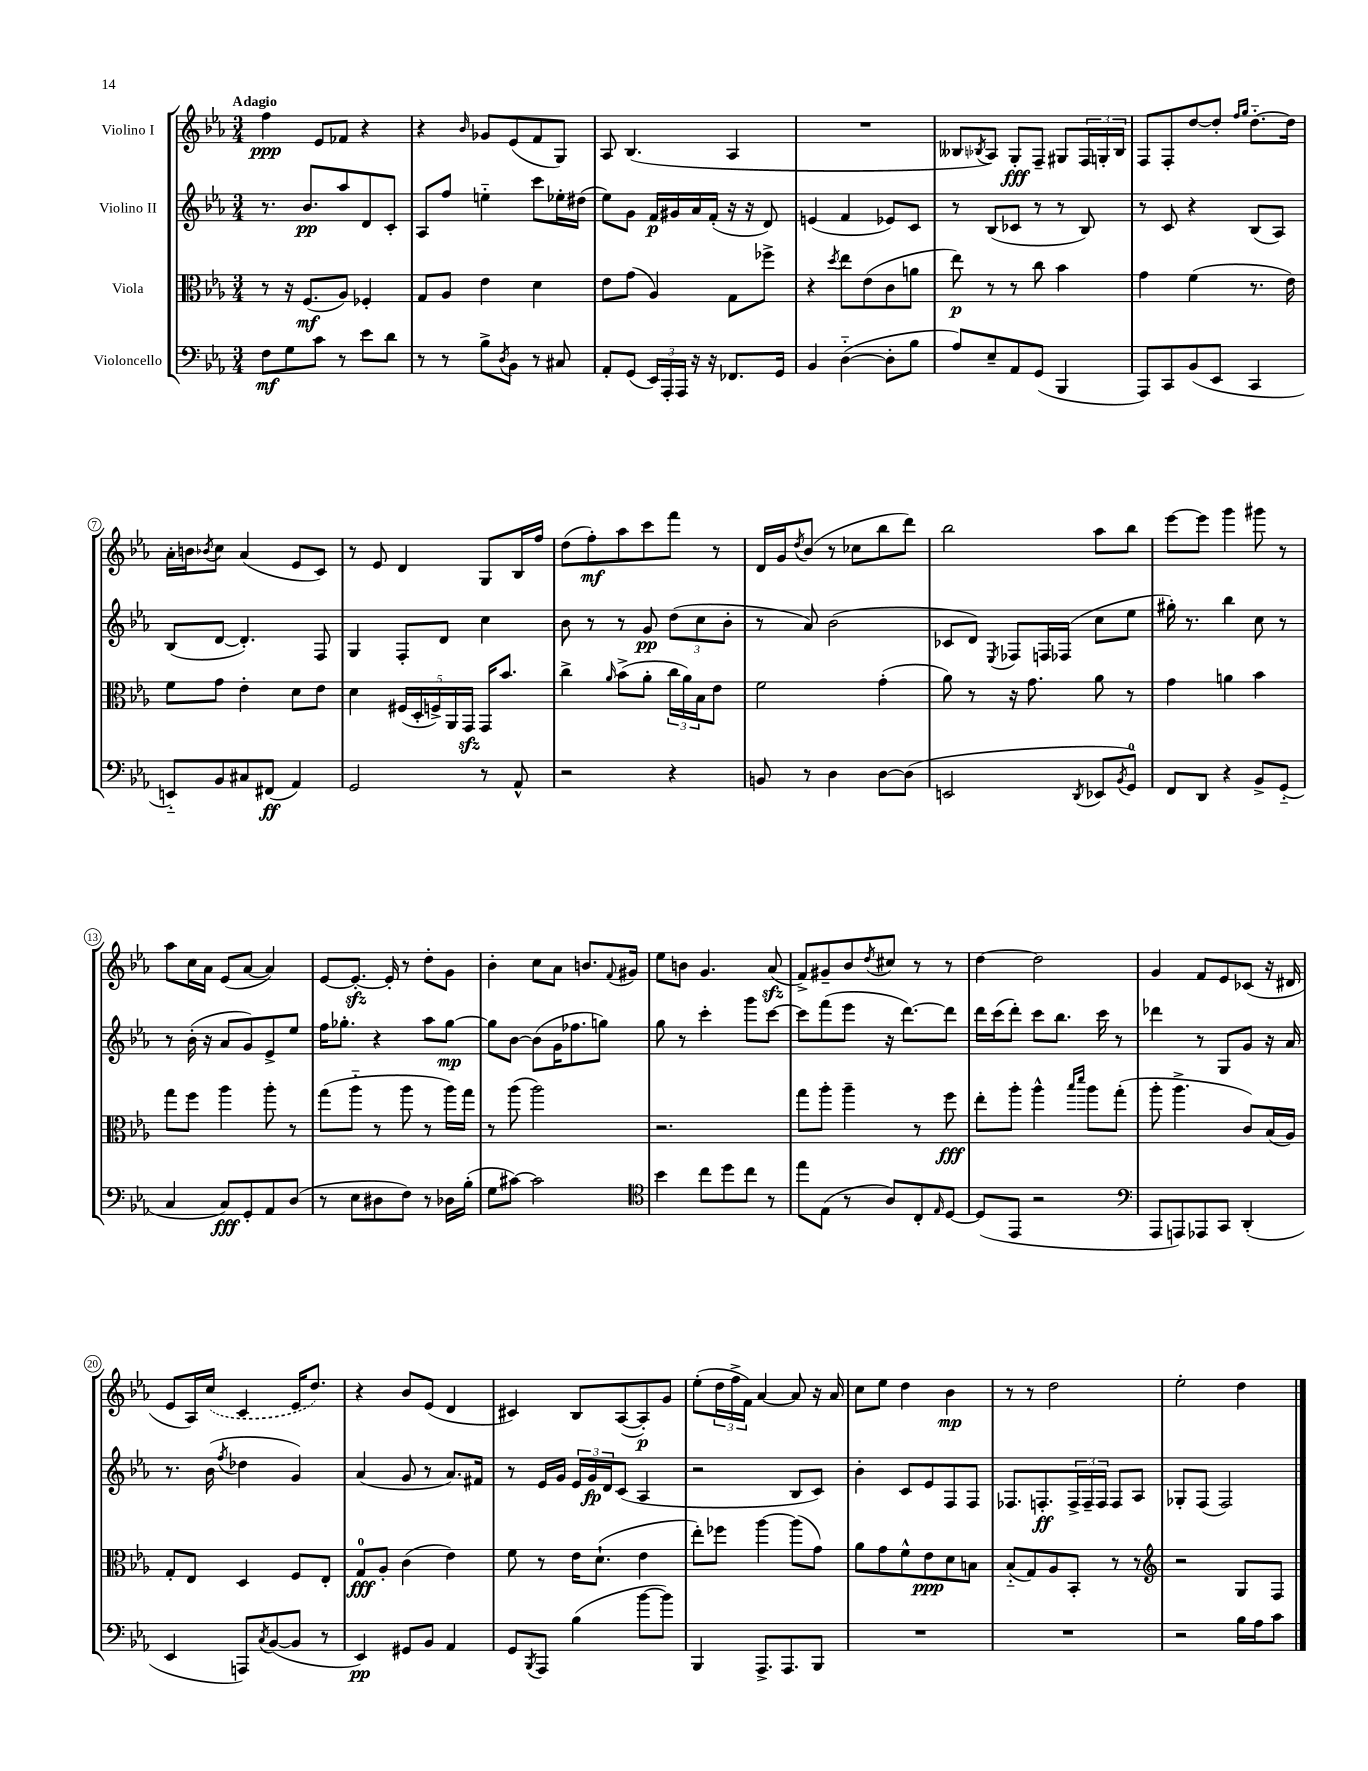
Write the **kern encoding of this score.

**kern	**kern	**kern	**kern
*staff4	*staff3	*staff2	*staff1
*clefF4	*clefC3	*clefG2	*clefG2
*k[b-e-a-]	*k[b-e-a-]	*k[b-e-a-]	*k[b-e-a-]
*M3/4	*M3/4	*M3/4	*M3/4
8F	8r	8.r	4ff
8G	16r	.	.
.	(8.F	8.b-	.
8c	.	.	8e-
8r	8A-)	8aa-	8f-
8e-	4F-'	8d	4r
8d	.	8c'	.
=	=	=	=
8r	8G	8A-	4r
8r	8A-	8ff	.
.	.	.	16qqb-
8B-^	4e-	4ee'~	8g-
8qD	.	.	.
8BB-	.	.	(8e-
8r	4d	8ccc	8f
8C#	.	16ee-'	8G)
.	.	(16dd#	.
=	=	=	=
8AA-'	8e-	8ee-)	8A-
(8GG	(8g	8g	(4.B-
24EE-)	4A-)	16f	.
24AAA-'	.	.	.
.	.	16g#	.
24AAA-	.	.	.
16r	.	16a-	.
16r	.	(16f'	.
8.FF-	8G	16r	4A-
.	.	16r	.
.	8ff-^	8d)	.
16GG	.	.	.
=	=	=	=
4BB-	4r	(4e	2.r
.	8qdd	.	.
([4D'~	8ee-	4f	.
.	(8e-	.	.
8D']	8c	8e-)	.
8B-	8a	8c	.
=	=	=	=
8A-)	8ee-)	8r	8B--
.	.	.	8qB-
8E-~	8r	(8B-	8A-)
8AA-	8r	8c-	8G'
(8GG	8cc	8r	8F~
4BBB-	4b-	8r	8G#
.	.	8B-)	24F
.	.	.	24G'
.	.	.	24B-
=	=	=	=
8AAA-)	4g	8r	8F
8CC	.	8c	8F'
(8BB-	(4f	4r	[8dd
8EE-	.	.	8dd']
.	.	.	16qqff
.	.	.	16qqgg
4CC	8.r	(8B-	[8.dd'~
.	.	8A-)	.
.	16e-)	.	16dd]
=	=	=	=
8EE'~)	8f	(8B-	16a-'
.	.	.	16b
.	.	.	8qb-
8BB-	8g	[8d	8cc
8C#	4e-'	4.d'])	(4a-
(8FF#	.	.	.
4AA-)	8d	.	8e-
.	8e-	8F	8c)
=	=	=	=
2GG	4d	4G	8r
.	.	.	8e-
.	(20F#	8F'	4d
.	20D'	.	.
.	20F^)	.	.
.	.	8d	.
.	20AA-	.	.
.	20GG	.	.
8r	16GG	4cc	8G
.	8.b-	.	.
8AA-^^	.	.	16B-
.	.	.	16ff
=	=	=	=
2r	4cc^	8b-	(8dd
.	.	8r	8ff')
.	16qqa-	.	.
.	(8b-^	8r	8aa-
.	8a-'	8g	8ccc
4r	24cc	(12dd	8fff
.	24a-)	.	.
.	24B-	12cc	.
.	8e-	.	8r
.	.	12b-'	.
=	=	=	=
8BB	2f	8r	16d
.	.	.	16g
.	.	.	8qdd
8r	.	8a-)	(8b-
4D	.	(2b-	8r
.	.	.	8cc-
[8D	(4g'	.	8bb-
(8D]	.	.	8ddd)
=	=	=	=
2EE	8a-)	8c-	2bb-
.	8r	8d)	.
.	.	8qE-	.
.	16r	8F-	.
.	8.g	.	.
.	.	16F	.
.	.	(16F-	.
8qDD	.	.	.
8EE-	8a-	8cc	8aa-
8qBB-	.	.	.
8GG)	8r	8ee-	8bb-
=	=	=	=
8FF	4g	16gg#')	[8eee-
.	.	8.r	.
8DD	.	.	8eee-]
4r	4a	4bb-	4ggg
8BB-^	4b-	8cc	8ggg#
(8GG'~	.	8r	8r
=	=	=	=
4C	8gg	8r	8aa-
.	8ff	(16b-'	16cc
.	.	16r	16a-
8C)	4aa-	8a-	(8e-
8GG'	.	8g)	[8a-
8AA-	8aa-'	8e-^	4a-])
(8D	8r	8ee-	.
=	=	=	=
8r	(8gg	16ff	[8e-
.	.	8.gg-'	.
8E-	8aa-'~	.	8.e-'_
8D#	8r	4r	.
.	.	.	16e-']
8F)	8aa-	.	8r
8r	8r	8aa-	8dd'
16D-	16aa-)	[8gg-	8g
(16B-'	16gg	.	.
=	=	=	=
8G	8r	8gg-]	4b-'
[8c#)	(8aa-	[8b-	.
2c#]	2aa-)	(8b-]	8cc
.	.	16g	8a-
.	.	8.ff-	.
.	.	.	8.b
.	.	8gg)	.
.	.	.	8qqf
.	.	.	16g#
=	=	=	=
*clefC4	*	*	*
4b-	2.r	8gg	8ee-
.	.	8r	8b
8cc	.	4ccc'	4.g
8dd	.	.	.
8cc	.	8ggg	.
8r	.	[8ccc	(8a-
=	=	=	=
8ee-	8gg	8ccc]	8f^)
(8E-	8aa-'	(8fff	8g#~
8r	4aa-~	8eee-	8b-
.	.	.	8qdd
8A-)	.	16r	8cc#
.	.	[8.ddd)	.
8C'	8r	.	8r
16qqE-	.	.	.
[8D	8ff	8ddd]	8r
=	=	=	=
(8D]	8ee-'	16ddd	[4dd
.	.	(16ccc	.
8EE-	8aa-'	8ddd')	.
2r	4aa-^^	8ccc	2dd]
.	.	8.bb-	.
.	16qqbb-	.	.
.	16qqddd	.	.
.	8aa-	.	.
.	.	16ccc	.
.	(8gg'	8r	.
=	=	=	=
*clefF4	*	*	*
8AAA-	8aa-'	4ddd-	4g
8AAA)	4.aa-^	.	.
8AAA-	.	8r	8f
8CC	.	8G	8e-
(4DD'	8c)	8g	(8c-
.	(16B-	16r	16r
.	16A-)	16a-	16d#
=	=	=	=
4EE-	8G'	8.r	8e-
.	8E-	.	16A-)
.	.	(16b-	(16cc
.	.	8qff	.
8AAA)	4D	4dd-	4c
8qC	.	.	.
([8BB-	.	.	.
8BB-]	8F	4g)	16e-
.	.	.	8.dd)
8r	8E-'	.	.
=	=	=	=
4EE-)	8G	(4a-	4r
.	8A-'	.	.
8GG#	(4c	8g	8b-
8BB-	.	8r	(8e-
4AA-	4e-)	8.a-)	4d
.	.	16f#	.
=	=	=	=
8GG	8f	8r	4c#)
8qBBB-	.	.	.
8AAA-	8r	16e-	.
.	.	16g	.
(4B-	16e-	24e-	8B-
.	.	24g	.
.	(8.d`	.	.
.	.	24d	.
.	.	(8c	([8A-
[8b-	4e-	4A-	8A-'])
8b-])	.	.	8g
=	=	=	=
4BBB-	8ee-')	2r	(8ee-'
.	8ff-	.	24dd
.	.	.	24ff^
.	.	.	24f)
8.AAA-^	[4aa-	.	[4a-
8.AAA-	.	.	.
.	(8aa-]	8B-	8a-]
8BBB-	8g)	8c)	16r
.	.	.	16a-
=	=	=	=
2.r	8a-	4b-'	8cc
.	8g	.	8ee-
.	8f^^	8c	4dd
.	8e-	8e-	.
.	8d	8F	4b-
.	8B	8F	.
=	=	=	=
2.r	(8B-'~	8.F-	8r
.	8G)	.	8r
.	.	8.F'	.
.	8A-	.	2dd
.	8BB-'	24F^	.
.	.	24F~	.
.	.	24F	.
.	8r	8F	.
.	8r	8A-	.
=	=	=	=
*	*clefG2	*	*
2r	2r	8G-'	2ee-'
.	.	(8F	.
.	.	2F)	.
16B-	8G	.	4dd
16A-	.	.	.
8c	8F	.	.
==	==	==	==
*-	*-	*-	*-
